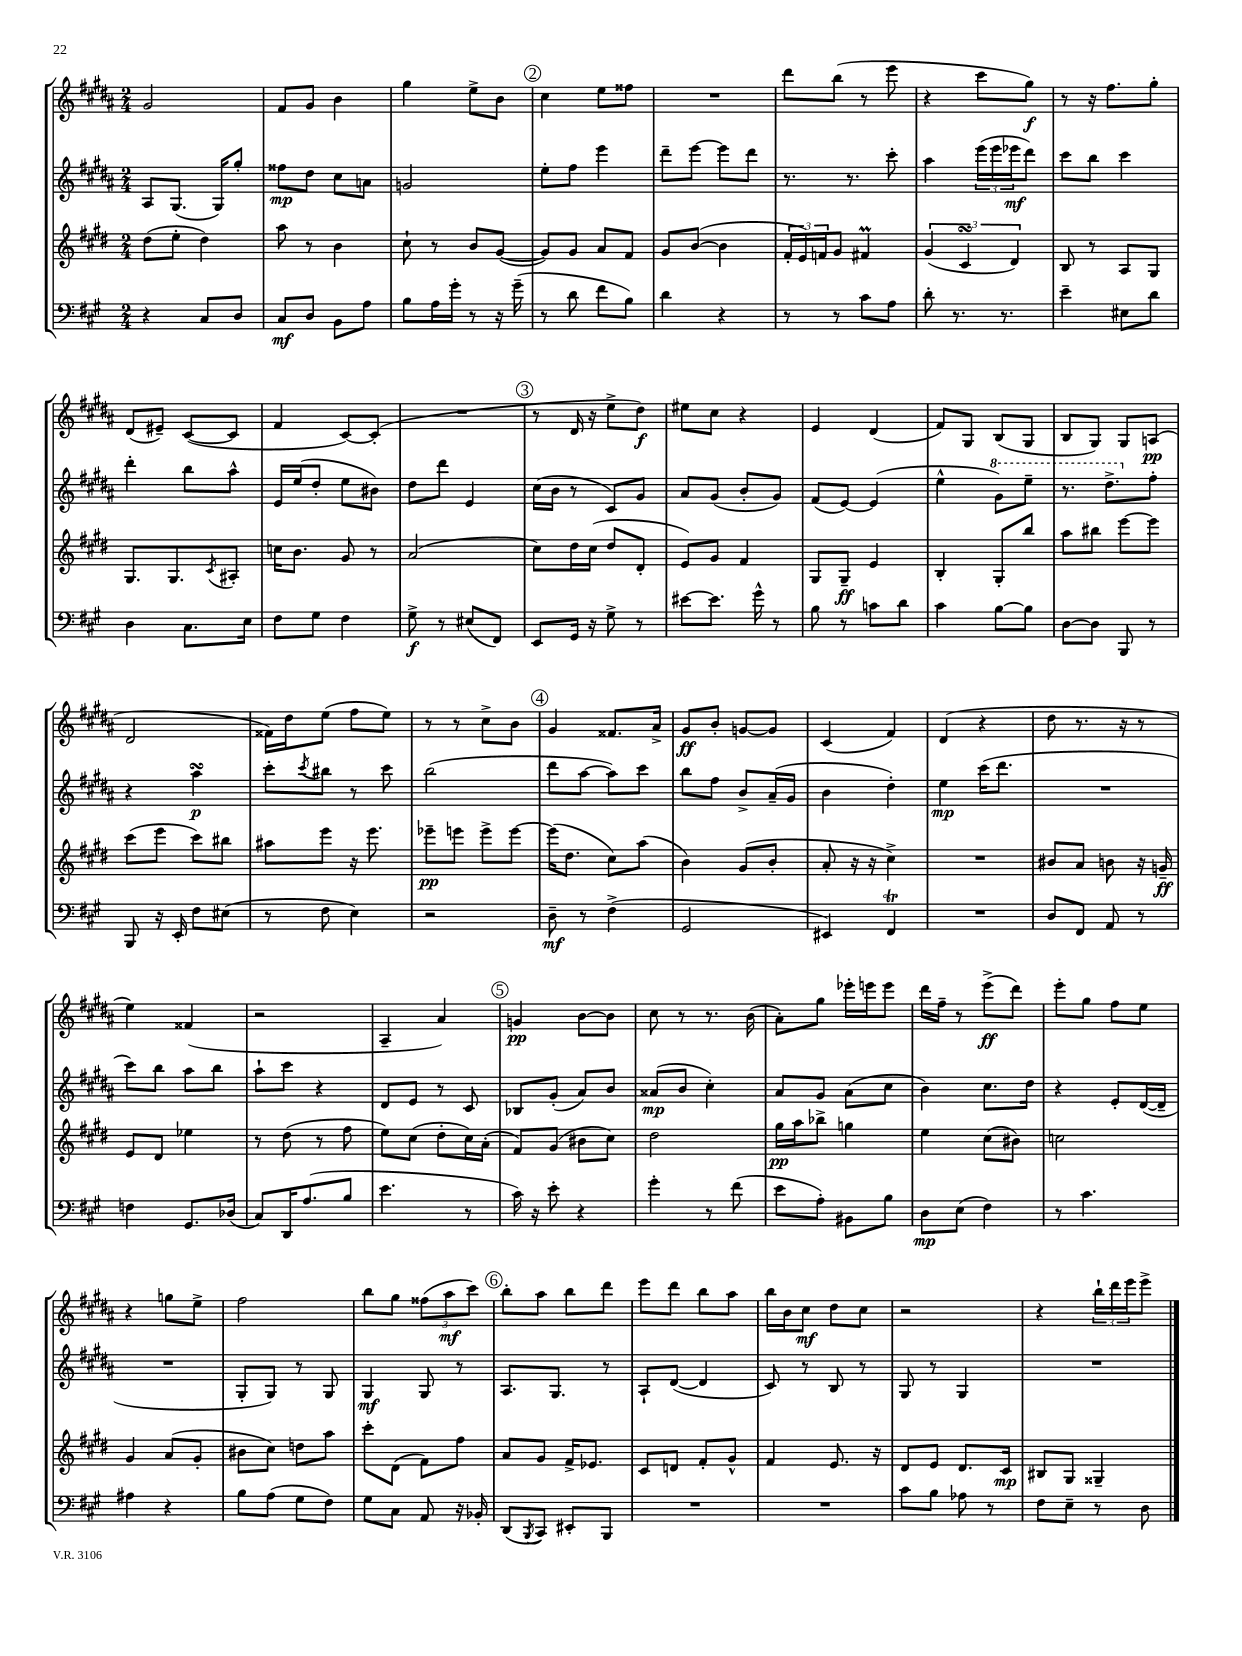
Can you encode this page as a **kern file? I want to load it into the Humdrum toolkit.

**kern	**dynam	**kern	**dynam	**kern	**dynam	**kern	**dynam
*part4	*part4	*part3	*part3	*part2	*part2	*part1	*part1
*staff4	*staff4	*staff3	*staff3	*staff2	*staff2	*staff1	*staff1
*clefF4	*	*clefG2	*	*clefG2	*	*clefG2	*
*k[f#c#g#]	*	*k[f#c#g#d#]	*	*k[f#c#g#d#a#]	*	*k[f#c#g#d#a#]	*
*M2/4	*	*M2/4	*	*M2/4	*	*M2/4	*
=24	=24	=24	=24	=24	=24	=24	=24
4r	.	(8dd#\L	.	8A#/L	.	2g#/	.
.	.	8ee'\J	.	(8.G#/J	.	.	.
8C#/L	.	4dd#\)	.	.	.	.	.
.	.	.	.	16G#/KL)	.	.	.
8D/J	.	.	.	8gg#'/J	.	.	.
=25	=25	=25	=25	=25	=25	=25	=25
8C#/L	mf	8aa\	.	8ff##X\L	mp	8f#/L	.
8D/J	.	8r	.	8dd#\J	.	8g#/J	.
8BB\L	.	4b\	.	8cc#\L	.	4b\	.
8A\J	.	.	.	8an\J	.	.	.
=26	=26	=26	=26	=26	=26	=26	=26
8B\L	.	8cc#`\	.	2gn/	.	4gg#\	.
16A\L	.	8r	.	.	.	.	.
16g#'\JJ	.	.	.	.	.	.	.
8r	.	8b/L	.	.	.	8ee^\L	.
16r	.	([8g#/J	.	.	.	8b\J	.
(16g#~\	.	.	.	.	.	.	.
!!LO:REH:place=s1:t=2
=27	=27	=27	=27	=27	=27	=27	=27
8r	.	8g#/L])	.	8ee'\L	.	4cc#\	.
8d\	.	8g#/J	.	8ff#\J	.	.	.
8f#\L	.	8a/L	.	4eee\	.	8ee\L	.
8B\J)	.	8f#/J	.	.	.	8ff##X\J	.
=28	=28	=28	=28	=28	=28	=28	=28
4d\	.	8g#/L	.	8ddd#~\L	.	2r	.
.	.	([8b/J	.	[8eee\J	.	.	.
4r	.	4b\]	.	8eee\L]	.	.	.
.	.	.	.	8ddd#\J	.	.	.
=29	=29	=29	=29	=29	=29	=29	=29
8r	.	24f#'/LL	.	8.r	.	8ddd#\L	.
.	.	24e/)	.	.	.	.	.
.	.	24fn/J	.	.	.	.	.
8r	.	8g#/J	.	.	.	(8bb\J	.
.	.	.	.	8.r	.	.	.
8c#\L	.	4f#XM/	.	.	.	8r	.
8A\J	.	.	.	8ccc#'\	.	8eee\	.
=30	=30	=30	=30	=30	=30	=30	=30
8d'\	.	(6g#/	.	4aa#\	.	4r	.
8.r	.	.	.	.	.	.	.
.	.	6c#sSSS/	.	.	.	.	.
.	.	.	.	(24eee\LL	.	8ccc#\L	.
.	.	.	.	24eee\	.	.	.
8.r	.	.	.	.	.	.	.
.	.	6d#/)	.	24eee-X\J	mf	.	.
.	.	.	.	8ddd#\J)	.	8gg#\J)	f
=31	=31	=31	=31	=31	=31	=31	=31
4e~\	.	8B/	.	8ccc#\L	.	8r	.
.	.	8r	.	8bb\J	.	16r	.
.	.	.	.	.	.	8.ff#\L	.
8E#X\L	.	8A/L	.	4ccc#\	.	.	.
8d\J	.	8G#/J	.	.	.	8gg#'\J	.
!!LO:LB:g=z
=32	=32	=32	=32	=32	=32	=32	=32
4D\	.	8.G#/L	.	4ddd#'\	.	(8d#/L	.
.	.	.	.	.	.	8e#X~/J)	.
.	.	8.G#/	.	.	.	.	.
8.C#\L	.	.	.	8bb\L	.	([8c#/L	.
.	.	8qc#/	.	.	.	.	.
.	.	8A#X'/J	.	8aa#^^\J	.	8c#/J]	.
16E\Jk	.	.	.	.	.	.	.
=33	=33	=33	=33	=33	=33	=33	=33
8F#\L	.	16ccn\KL	.	16e/LL	.	4f#/	.
.	.	8.b\J	.	(16ee/J	.	.	.
8G#\J	.	.	.	8dd#'/J	.	.	.
4F#\	.	8g#/	.	8ee\L	.	[8c#/L)	.
.	.	8r	.	8b#X\J)	.	(8c#'/J]	.
=34	=34	=34	=34	=34	=34	=34	=34
8G#^\	f	(2a/	.	8dd#\L	.	2r	.
8r	.	.	.	8ddd#\J	.	.	.
(8E#X/L	.	.	.	4e/	.	.	.
8FF#/J)	.	.	.	.	.	.	.
!!LO:REH:place=s1:t=3
=35	=35	=35	=35	=35	=35	=35	=35
8EE/L	.	8cc#\L)	.	(16cc#\LL	.	8r	.
.	.	.	.	16b\JJ	.	.	.
16GG#/Jk	.	16dd#\L	.	8r	.	16d#/	.
16r	.	(16cc#\JJ	.	.	.	16r	.
8G#^\	.	8dd#/L	.	8c#/L)	.	8ee^\L	.
8r	.	8d#'/J	.	8g#/J	.	8dd#\J)	f
=36	=36	=36	=36	=36	=36	=36	=36
[8e#X\L	.	8e/L)	.	8a#/L	.	8ee#X\L	.
8.e#\J]	.	8g#/J	.	(8g#/J	.	8cc#\J	.
.	.	4f#/	.	8b'/L	.	4r	.
16g#^^\	.	.	.	.	.	.	.
8r	.	.	.	8g#/J)	.	.	.
=37	=37	=37	=37	=37	=37	=37	=37
8B\	.	8G#/L	.	(8f#/L	.	4e/	.
8r	.	8G#~/J	ff	[8e/J)	.	.	.
8cn\L	.	4e/	.	(4e/]	.	(4d#/	.
8d\J	.	.	.	.	.	.	.
=38	=38	=38	=38	=38	=38	=38	=38
4c#\	.	4B'/	.	4ee^^\	.	8f#/L)	.
.	.	.	.	.	.	8G#/J	.
*	*	*	*	*8va	*	*	*
[8B\L	.	8G#'/L	.	8gg#\L)	.	(8B/L	.
8B\J]	.	8bb/J	.	8eee~\J	.	8G#/J	.
=39	=39	=39	=39	=39	=39	=39	=39
[8D\L	.	8aa\L	.	8.r	.	8B/L	.
8D\J]	.	8bb#X\J	.	.	.	8G#/J)	.
.	.	.	.	8.ddd#^\L	.	.	.
8BBB/	.	[8eee\L	.	.	.	8G#/L	.
*	*	*	*	*X8va	*	*	*
8r	.	8eee\J]	.	8ff#'\J	.	(8An/J	pp
!!LO:LB:g=z
=40	=40	=40	=40	=40	=40	=40	=40
8BBB/	.	(8ccc#\L	.	4r	.	2d#/	.
16r	.	8eee\J	.	.	.	.	.
16EE'/	.	.	.	.	.	.	.
8F#\L	.	8ccc#\L)	.	4aa#sSsS\	p	.	.
(8E#X\J	.	8bb#X\J	.	.	.	.	.
=41	=41	=41	=41	=41	=41	=41	=41
8r	.	8aa#X\L	.	8ccc#'\L	.	16f##X\LL)	.
.	.	.	.	.	.	16dd#\J	.
.	.	.	.	8qccc#/	.	.	.
8F#\	.	8eee\J	.	8bb#X\J	.	(8ee\J	.
4E\)	.	16r	.	8r	.	8ff#\L	.
.	.	8.eee\	.	.	.	.	.
.	.	.	.	8ccc#\	.	8ee\J)	.
=42	=42	=42	=42	=42	=42	=42	=42
2r	.	8eee-X~\L	pp	(2bb\	.	8r	.
.	.	8eeen\J	.	.	.	8r	.
.	.	8eee^\L	.	.	.	8cc#^\L	.
.	.	[8eee\J	.	.	.	8b\J	.
!!LO:REH:place=s1:t=4
=43	=43	=43	=43	=43	=43	=43	=43
8D~\	mf	(16eee\KL]	.	8ddd#\L	.	4g#/	.
.	.	8.dd#\J	.	.	.	.	.
8r	.	.	.	[8aa#\J	.	.	.
(4F#^\	.	8cc#\L)	.	8aa#\L])	.	8.f##X/L	.
.	.	(8aa\J	.	8ccc#\J	.	.	.
.	.	.	.	.	.	16a#^/Jk	.
=44	=44	=44	=44	=44	=44	=44	=44
2GG#/	.	4b\)	.	8bb\L	.	8g#/L	ff
.	.	.	.	8ff#\J	.	8b'/J	.
.	.	(8g#/L	.	8b^/L	.	[8gn/L	.
.	.	8b'/J	.	(16a#~/L	.	8g/J]	.
.	.	.	.	16g#/JJ	.	.	.
=45	=45	=45	=45	=45	=45	=45	=45
4EE#X/)	.	8a'/	.	4b\	.	(4c#/	.
.	.	16r	.	.	.	.	.
.	.	16r	.	.	.	.	.
4FF#T/	.	4cc#^\)	.	4dd#'\)	.	4f#/)	.
=46	=46	=46	=46	=46	=46	=46	=46
2r	.	2r	.	4ee\	mp	(4d#/	.
.	.	.	.	(16ccc#\KL	.	4r	.
.	.	.	.	8.ddd#\J	.	.	.
=47	=47	=47	=47	=47	=47	=47	=47
8D/L	.	8b#X/L	.	2r	.	8dd#\	.
8FF#/J	.	8a/J	.	.	.	8.r	.
8AA/	.	8bn\	.	.	.	.	.
.	.	.	.	.	.	16r	.
8r	.	16r	.	.	.	8r	.
.	.	16gn~/	ff	.	.	.	.
!!LO:LB:g=z
=48	=48	=48	=48	=48	=48	=48	=48
4Fn\	.	8e/L	.	8ccc#\L)	.	4ee\)	.
.	.	8d#/J	.	8bb\J	.	.	.
8.GG#/L	.	4ee-X\	.	8aa#\L	.	(4f##X/	.
.	.	.	.	8bb\J	.	.	.
(16D-X/Jk	.	.	.	.	.	.	.
=49	=49	=49	=49	=49	=49	=49	=49
8C#/L)	.	8r	.	8aa#`\L	.	2r	.
16DD/K	.	(8dd#\	.	8ccc#\J	.	.	.
(8.A/	.	.	.	.	.	.	.
.	.	8r	.	4r	.	.	.
8B/J	.	8ff#\	.	.	.	.	.
=50	=50	=50	=50	=50	=50	=50	=50
4.e\	.	8ee\L)	.	8d#/L	.	4A#~/	.
.	.	(8cc#\J	.	8e/J	.	.	.
.	.	8dd#'\L	.	8r	.	4a#/)	.
8r	.	16cc#\L)	.	8c#/	.	.	.
.	.	(16a'\JJ	.	.	.	.	.
!!LO:REH:place=s1:t=5
=51	=51	=51	=51	=51	=51	=51	=51
16c#\)	.	8f#/L)	.	8B-X/L	.	4gn/	pp
16r	.	.	.	.	.	.	.
8e'\	.	(8g#/J	.	(8g#'/J	.	.	.
4r	.	8b#X\L	.	8a#/L)	.	[8b\L	.
.	.	8cc#\J)	.	8b/J	.	8b\J]	.
=52	=52	=52	=52	=52	=52	=52	=52
4g#'\	.	2dd#\	.	(8a##X/L	mp	8cc#\	.
.	.	.	.	8b/J	.	8r	.
8r	.	.	.	4cc#'\)	.	8.r	.
(8f#\	.	.	.	.	.	.	.
.	.	.	.	.	.	(16b\	.
=53	=53	=53	=53	=53	=53	=53	=53
8e\L	.	16gg#\LL	pp	8a#/L	.	8a#'\L)	.
.	.	16aa\J	.	.	.	.	.
8A'\J)	.	8bb-X^\J	.	8g#/J	.	8gg#\J	.
8BB#X\L	.	4ggn\	.	(8a#\L	.	16eee-X'\LL	.
.	.	.	.	.	.	16eeen\J	.
8B\J	.	.	.	8cc#\J	.	8eee\J	.
=54	=54	=54	=54	=54	=54	=54	=54
8D\L	mp	4ee\	.	4b\)	.	16ddd#\LL	.
.	.	.	.	.	.	16ff#~\JJ	.
(8E\J	.	.	.	.	.	8r	.
4F#\)	.	(8cc#\L	.	8.cc#\L	.	(8eee^\L	ff
.	.	8b#X\J)	.	.	.	8ddd#\J)	.
.	.	.	.	16dd#\Jk	.	.	.
=55	=55	=55	=55	=55	=55	=55	=55
8r	.	2ccn\	.	4r	.	8eee'\L	.
4.c#\	.	.	.	.	.	8gg#\J	.
.	.	.	.	8e'/L	.	8ff#\L	.
.	.	.	.	([16d#/L	.	8ee\J	.
.	.	.	.	16d#~/JJ]	.	.	.
!!LO:LB:g=z
=56	=56	=56	=56	=56	=56	=56	=56
4A#X\	.	4g#/	.	2r	.	4r	.
4r	.	(8a/L	.	.	.	8ggn\L	.
.	.	8g#'/J	.	.	.	8ee^\J	.
=57	=57	=57	=57	=57	=57	=57	=57
8B\L	.	8b#X\L	.	8G#'/L	.	2ff#\	.
(8A\J	.	8cc#\J)	.	8G#/J)	.	.	.
8G#\L	.	8ddn\L	.	8r	.	.	.
8F#\J)	.	8aa\J	.	8G#/	.	.	.
=58	=58	=58	=58	=58	=58	=58	=58
8G#\L	.	8ccc#'\L	.	4G#/	mf	8bb\L	.
8C#\J	.	(8d#\J	.	.	.	8gg#\J	.
8AA/	.	8f#\L)	.	8G#/	.	(12ff##X\L	.
.	.	.	.	.	.	12aa#\	mf
16r	.	8ff#\J	.	8r	.	.	.
.	.	.	.	.	.	12ccc#\J)	.
16BB-X'/	.	.	.	.	.	.	.
!!LO:REH:place=s1:t=6
=59	=59	=59	=59	=59	=59	=59	=59
(8DD/L	.	8a/L	.	8.A#/L	.	8bb'\L	.
8qBBB/	.	.	.	.	.	.	.
8CC#/J)	.	8g#/J	.	.	.	8aa#\J	.
.	.	.	.	8.G#/J	.	.	.
8EE#X'/L	.	16f#^/KL	.	.	.	8bb\L	.
.	.	8.e-X/J	.	.	.	.	.
8BBB/J	.	.	.	8r	.	8ddd#\J	.
=60	=60	=60	=60	=60	=60	=60	=60
2r	.	8c#/L	.	8A#`/L	.	8eee\L	.
.	.	8dn/J	.	([8d#/J	.	8ddd#\J	.
.	.	8f#'/L	.	4d#/]	.	8bb\L	.
.	.	8g#^^/J	.	.	.	8aa#\J	.
=61	=61	=61	=61	=61	=61	=61	=61
2r	.	4f#/	.	8c#/)	.	16bb\LL	.
.	.	.	.	.	.	16b\J	.
.	.	.	.	8r	.	8cc#\J	mf
.	.	8.e/	.	8B/	.	8dd#\L	.
.	.	.	.	8r	.	8cc#\J	.
.	.	16r	.	.	.	.	.
=62	=62	=62	=62	=62	=62	=62	=62
8c#\L	.	8d#/L	.	8G#/	.	2r	.
8B\J	.	8e/J	.	8r	.	.	.
8A-X\	.	8.d#/L	.	4G#/	.	.	.
8r	.	.	.	.	.	.	.
.	.	16c#/Jk	mp	.	.	.	.
=63	=63	=63	=63	=63	=63	=63	=63
8F#\L	.	8B#X/L	.	2r	.	4r	.
8E~\J	.	8G#/J	.	.	.	.	.
8r	.	4G##X~/	.	.	.	24bb`\LL	.
.	.	.	.	.	.	24ddd#\	.
.	.	.	.	.	.	24eee\J	.
8D\	.	.	.	.	.	8eee^\J	.
==	==	==	==	==	==	==	==
*-	*-	*-	*-	*-	*-	*-	*-
